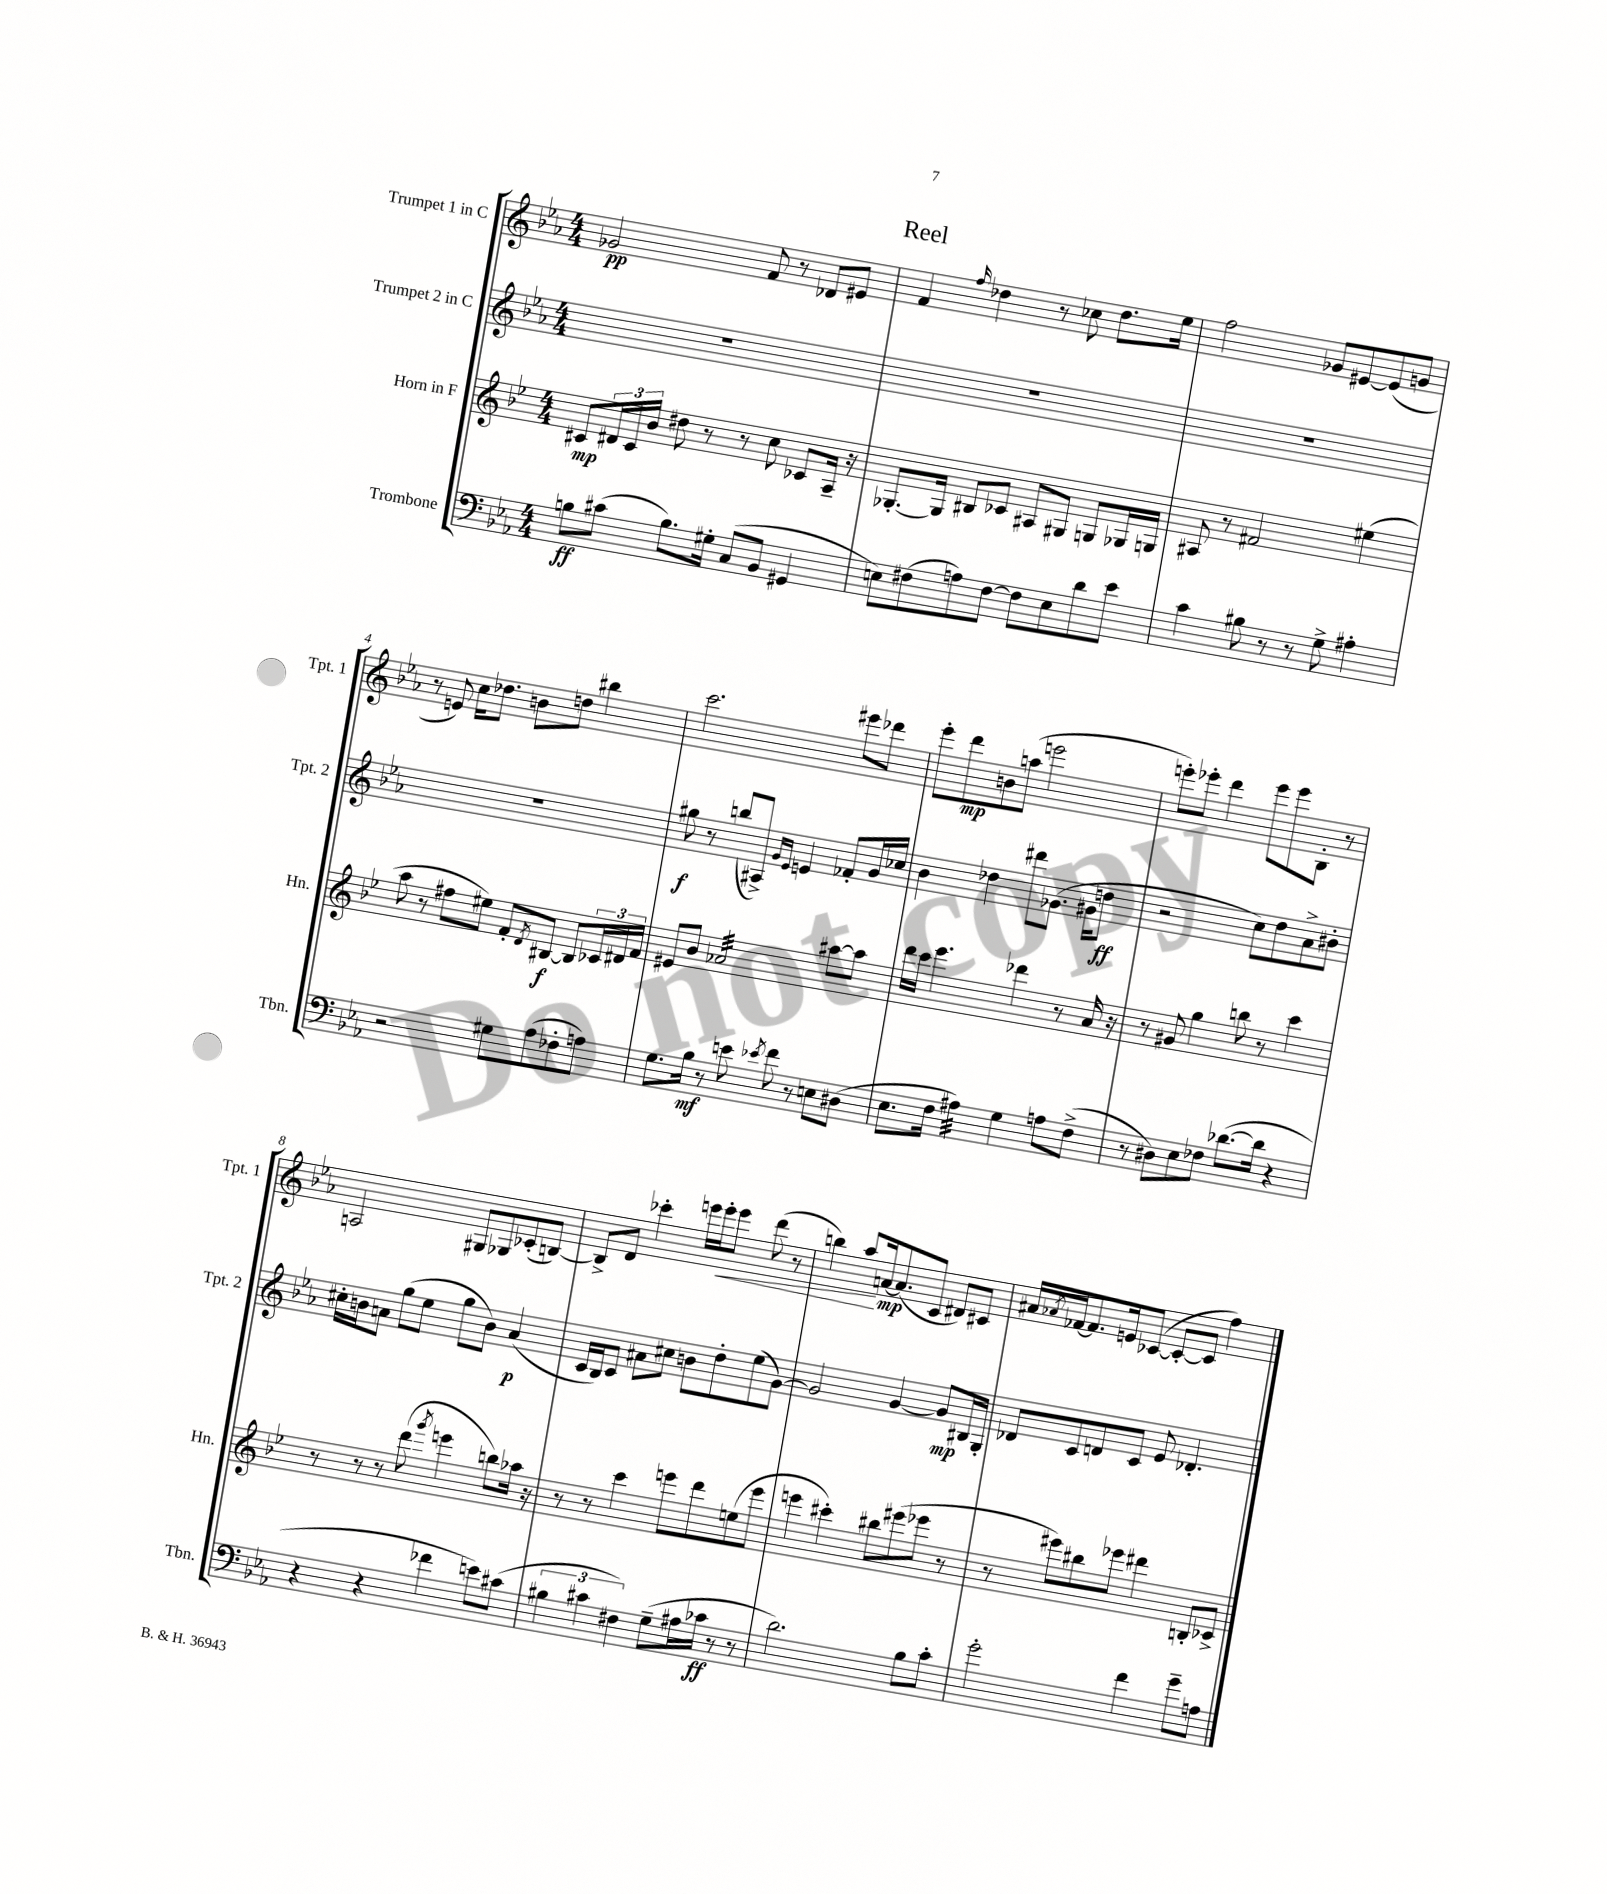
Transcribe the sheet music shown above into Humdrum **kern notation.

**kern	**kern	**kern	**kern
*staff4	*staff3	*staff2	*staff1
*clefF4	*clefG2	*clefG2	*clefG2
*k[b-e-a-]	*k[b-e-]	*k[b-e-a-]	*k[b-e-a-]
*M4/4	*M4/4	*M4/4	*M4/4
8B	8c#	1r	2g-
(8c#	24d#	.	.
.	24c#	.	.
.	24b-	.	.
8.B)	8dd#	.	.
.	8r	.	.
16G#'	.	.	.
(8C	8r	.	8f
8BB-	8cc	.	8r
4GG#	8c-	.	8d-
.	16A~	.	8e#
.	16r	.	.
=	=	=	=
8E)	[8.G-'	1r	4f
(8F#	.	.	.
.	16G-]	.	.
.	.	.	16qqff
8A)	8B#	.	4dd-
[8F#	8c-	.	.
8F#]	8A#	.	8r
8E	8G#	.	8cc-
8d	8G	.	8.dd-
8e-	16G-	.	.
.	16G	.	16ee-
=	=	=	=
4c	8A#	1r	2ff
.	8r	.	.
8B#	2f#	.	.
8r	.	.	.
8r	.	.	8g-
8G^	.	.	[8e#
4A#'	(4ee#	.	(8e#]
.	.	.	8g
=	=	=	=
2r	8aa	1r	8r
.	8r	.	8e)
.	8ff#	.	16cc
.	.	.	8.dd-
.	8ee#)	.	.
8G#	8f'	.	8b
.	8qd	.	.
(8A-	[8B#	.	8dd
8F-'	8B#]	.	4bb#
8A)	24c-	.	.
.	24d#	.	.
.	24f	.	.
=	=	=	=
8.G	8e#	8gg#	2.ccc
.	8b-	8r	.
16B-	.	.	.
8r	2a-	(8bb	.
8e	.	8A#^)	.
.	.	16qqg	.
8qe-	.	16qqe-	.
8f	.	4e	.
8r	.	.	.
8E	[8aa#	8f-'	8eee#
(8D#	8aa#]	16g	8ddd-
.	.	16cc-	.
=	=	=	=
8.E-	16ddd	4b-	8eee-'
.	16ccc	.	.
.	4.eee-	.	8ddd
16F	.	.	.
4A#)	.	4dd-	8b
.	.	.	(8aa
4G	4ddd-	8ddd#	2eee
.	.	(8.g-	.
8A	8r	.	.
.	.	16g#	.
(8F^	16a	8dd	.
.	16r	.	.
=	=	=	=
8r	8r	2r	8eee')
8D#)	8g#	.	8eee-'
8E-	4gg	.	4ddd
8F-	.	.	.
([8.d-	8bb	8cc)	8eee-
.	8r	8dd	8eee-
16d-]	.	.	.
4r	4ccc	8a-^	8B-'
.	.	8b#'	8r
=	=	=	=
4r	8r	16cc#'	2A
.	.	16b	.
.	8r	8a	.
4r	8r	(8gg	.
.	(8ddd	8ee-	.
.	8qggg	.	.
4f-	4eee	8gg	8G#
.	.	8b)	8G-
8e)	8bb)	(4a	(8c-'
(8c#	16aa-	.	[8B)
.	16r	.	.
=	=	=	=
6B#	8r	16c	8B^]
.	.	16B-)	.
.	8r	8c	8d
6c#	.	.	.
.	4ccc	8a#	4ccc-'
6F#)	.	.	.
.	.	8cc#	.
(8G~	8eee	8b	16eee
.	.	.	16eee'
16A#	8ddd	8dd'	8eee
16c-	.	.	.
8r	(8ee	(8ee-	(8ddd
8r	8eee	[8g)	8r
=	=	=	=
2.d)	4eee	2g]	4bb)
.	4ccc#')	.	8aa-
.	.	.	[16a
.	.	.	(8.a]
.	8bb#	[4g	.
.	(8eee#	.	8c
8B-	8eee-	8g]	8d#)
8c'	8r	16B#	8c#
.	.	16G'	.
=	=	=	=
2g'	8r	8d-	16a#
.	.	.	8qa-
.	.	.	[16f-
.	8eee#)	8c	8.f-]
.	8bb#	8d	.
.	.	.	16e
.	8eee-	8c	([8c-
4f	4ddd#	8e-	8c-'_
.	.	4.d-'	8c-]
8g~	8B'	.	4ff)
8A	8c-^	.	.
==	==	==	==
*-	*-	*-	*-
